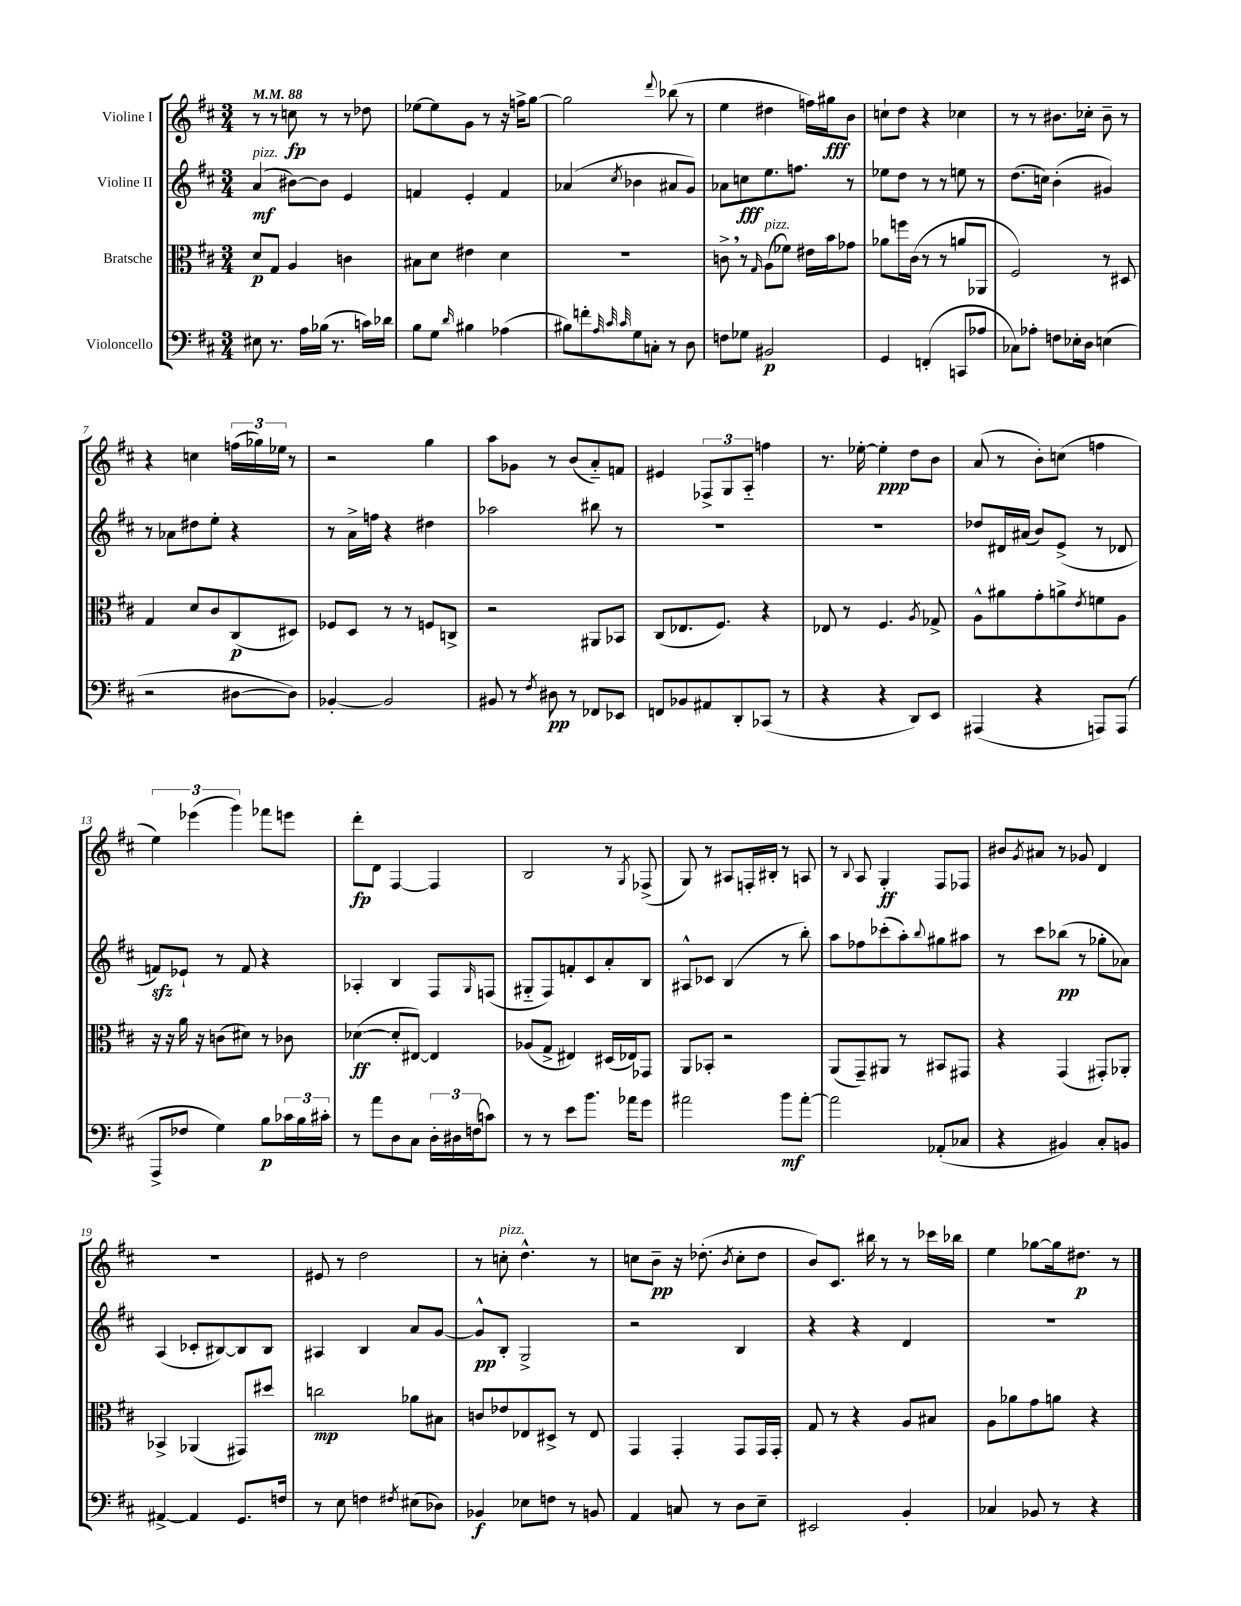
<<
\new StaffGroup <<
\new Staff = "s0" \with { instrumentName = "Violine I" } {
    \clef treble \key d \major \numericTimeSignature \time 3/4 \tempo 4 = 88
    r8 r8 c''8\fp r8 r8 des''8 |
    ees''8~ ees''8 g'8 r8 r16 f''16-> g''8~ |
    g''2 \appoggiatura { d'''8 } bes''8( r8 |
    e''4 dis''4 f''16) gis''16\fff b'8 |
    c''8-! d''8 r4 ces''4 |
    r8 r8 bis'8. ces''16-. bis'8-- r8 |
    r4 c''4 \tuplet 3/2 { f''16( ges''16) ees''16 } r8 |
    r2 g''4 |
    a''8 ges'8 r8 b'8( a'8-_) f'8 |
    eis'4 \tuplet 3/2 { fes8-> g8 a8-_ } f''4 |
    r8. ees''16~-. ees''4-.\ppp d''8 b'8 |
    a'8( r8 b'8-.) c''8( f''4 |
    \tuplet 3/2 { e''4) ees'''4( g'''4) } fes'''8 e'''8 |
    d'''8-.\fp d'8 fis4~ fis4 |
    b2 r8 \acciaccatura { g8 } fes8->( |
    g8) r8 ais8 f16-. bis16-. r8 a8 |
    r8 \appoggiatura { b8 } a8 g4-.\ff fis8 fes8 |
    bis'8 \acciaccatura { g'8 } ais'8 r8 ges'8 d'4 |
    R2. |
    eis'8 r8 d''2 |
    r8 c''8-.^\markup { \italic "pizz." } d''4.-^ r8 |
    c''8 b'8--\pp r16 des''8.-.( \acciaccatura { b'8 } c''8-. des''8 |
    b'8) cis'8. bis''16 r8 r8 ces'''16 bes''16 |
    e''4 ges''8~ ges''16 dis''8.\p r8 \bar "|." |
}
\new Staff = "s1" \with { instrumentName = "Violine II" } {
    \clef treble \key d \major \numericTimeSignature \time 3/4
    a'4\mf^\markup { \italic "pizz." }( bis'8~) bis'8 e'4 |
    f'4 e'4-. f'4 |
    aes'4( \acciaccatura { cis''8 } bes'4 ais'8 g'8) |
    aes'8 c''8\fff e''8. f''8. r8 |
    ees''8 d''8 r8 r8 e''8 r8 |
    d''8.( c''16) b'4-.( gis'4) |
    r8 aes'8 dis''8 e''8-. r4 |
    r8 a'16-> f''16 r4 dis''4 |
    aes''2 bis''8 r8 |
    R2. |
    R2. |
    des''8 dis'16 ais'16( b'8) e'8->( r8 des'8 |
    f'8\sfz) ees'8-! r8 f'8 r4 |
    aes4-. b4 fis8 \grace { g16 } f8( |
    gis8-_ fis8) f'8-. cis'8 a'8-. b8 |
    ais8-^ ces'8 b4( r8 b''8-.) |
    a''8 fes''8 ces'''8-.( a''8-.) \appoggiatura { b''8 } gis''8 ais''8 |
    r8 cis'''8 bes''8\pp( r8 ges''8-. aes'8) |
    a4( ces'8-. bis8~) bis8 bis8 |
    ais4 b4 a'8 g'8~ |
    g'8-^\pp b8-. g2-> |
    r2 b4 |
    r4 r4 d'4 |
    R2. \bar "|." |
}
\new Staff = "s2" \with { instrumentName = "Bratsche" } {
    \clef alto \key d \major \numericTimeSignature \time 3/4
    d'8\p g8 a4 c'4 |
    bis8 d'8 eis'4 d'4 |
    R2. |
    c'8-> \breathe r8 \grace { g16 } a8^\markup { \italic "pizz." }( fes'8) eis'16 b'16 ges'8 |
    aes'8 f''16 cis'16( r8 r8 a'8 aes,8 |
    fis2) r8 dis8 |
    g4 d'8 cis'8 cis8\p( dis8) |
    fes8 d8 r8 r8 f8 c8-> |
    r2 ais,8 bes,8 |
    cis8( ees8. fis8.) r4 |
    ees8 r8 fis4. \acciaccatura { a8 } ges8-> |
    a8-^ ais'8 g'8-. a'8-> \acciaccatura { e'8 } f'8 a8 |
    r16 r16 a'16 r16 c'8( dis'8) r8 ces'8 |
    des'4~\ff( des'8-. eis8~) eis4 |
    aes8( g8-> eis4) dis16( ees16) ges,8 |
    a,8 bes,8-. r2 |
    a,8( g,8--) ais,8 r8 bis,8 gis,8 |
    r4 g,4( gis,8-.) aes,8-. |
    bes,4-> aes,4( gis,8) dis''8 |
    c''2\mp aes'8 bis8 |
    c'8 ees'8 ees8 dis8-> r8 ees8 |
    g,4 g,4-. g,8 g,16 g,16-. |
    g8 r8 r4 a8 bis8 |
    a8 aes'8 g'8 a'8 r4 \bar "|." |
}
\new Staff = "s3" \with { instrumentName = "Violoncello" } {
    \clef bass \key d \major \numericTimeSignature \time 3/4
    eis8 r8. a16 bes16( r8. c'16) des'16 |
    b8 g8 \grace { d'16 } bis4 aes4( |
    bis8) f'8-. \grace { a32 cis'32 cis'32 } g8 c8-. r8 d8 |
    f8 ges8 bis,2\p |
    g,4 f,4-.( c,8 aes8 |
    ces8) aes8-. f8 ees16-. d16 e4( |
    r2 dis8~ dis8) |
    bes,4~-. bes,2 |
    bis,8 r8 \acciaccatura { fis8 } dis8\pp r8 fes,8 ees,8 |
    f,8 bes,8 ais,8 d,8-. ces,8( r8 |
    r4 r4 d,8) e,8 |
    ais,,4( r4 a,,8) a,,8( |
    a,,8-> fes8 g4) b8\p \tuplet 3/2 { ces'16 b16 cis'16-. } |
    r8 a'8 d8 cis8 \tuplet 3/2 { d16-. dis16 f16( } c'8) |
    r8 r8 e'8 b'8. aes'16 g'8 |
    ais'2 b'8\mf ais'8~-. |
    ais'2 aes,8-.( ces8 |
    r4 bis,4) cis8-. b,8 |
    ais,4~-> ais,4 g,8. f16 |
    r8 e8 f4 \acciaccatura { fis8 } eis8( des8) |
    bes,4\f ees8 f8 r8 b,8 |
    a,4 c8 r8 d8 e8-- |
    eis,2 b,4-. |
    ces4 bes,8 r8 r4 \bar "|." |
}
>>
>>
